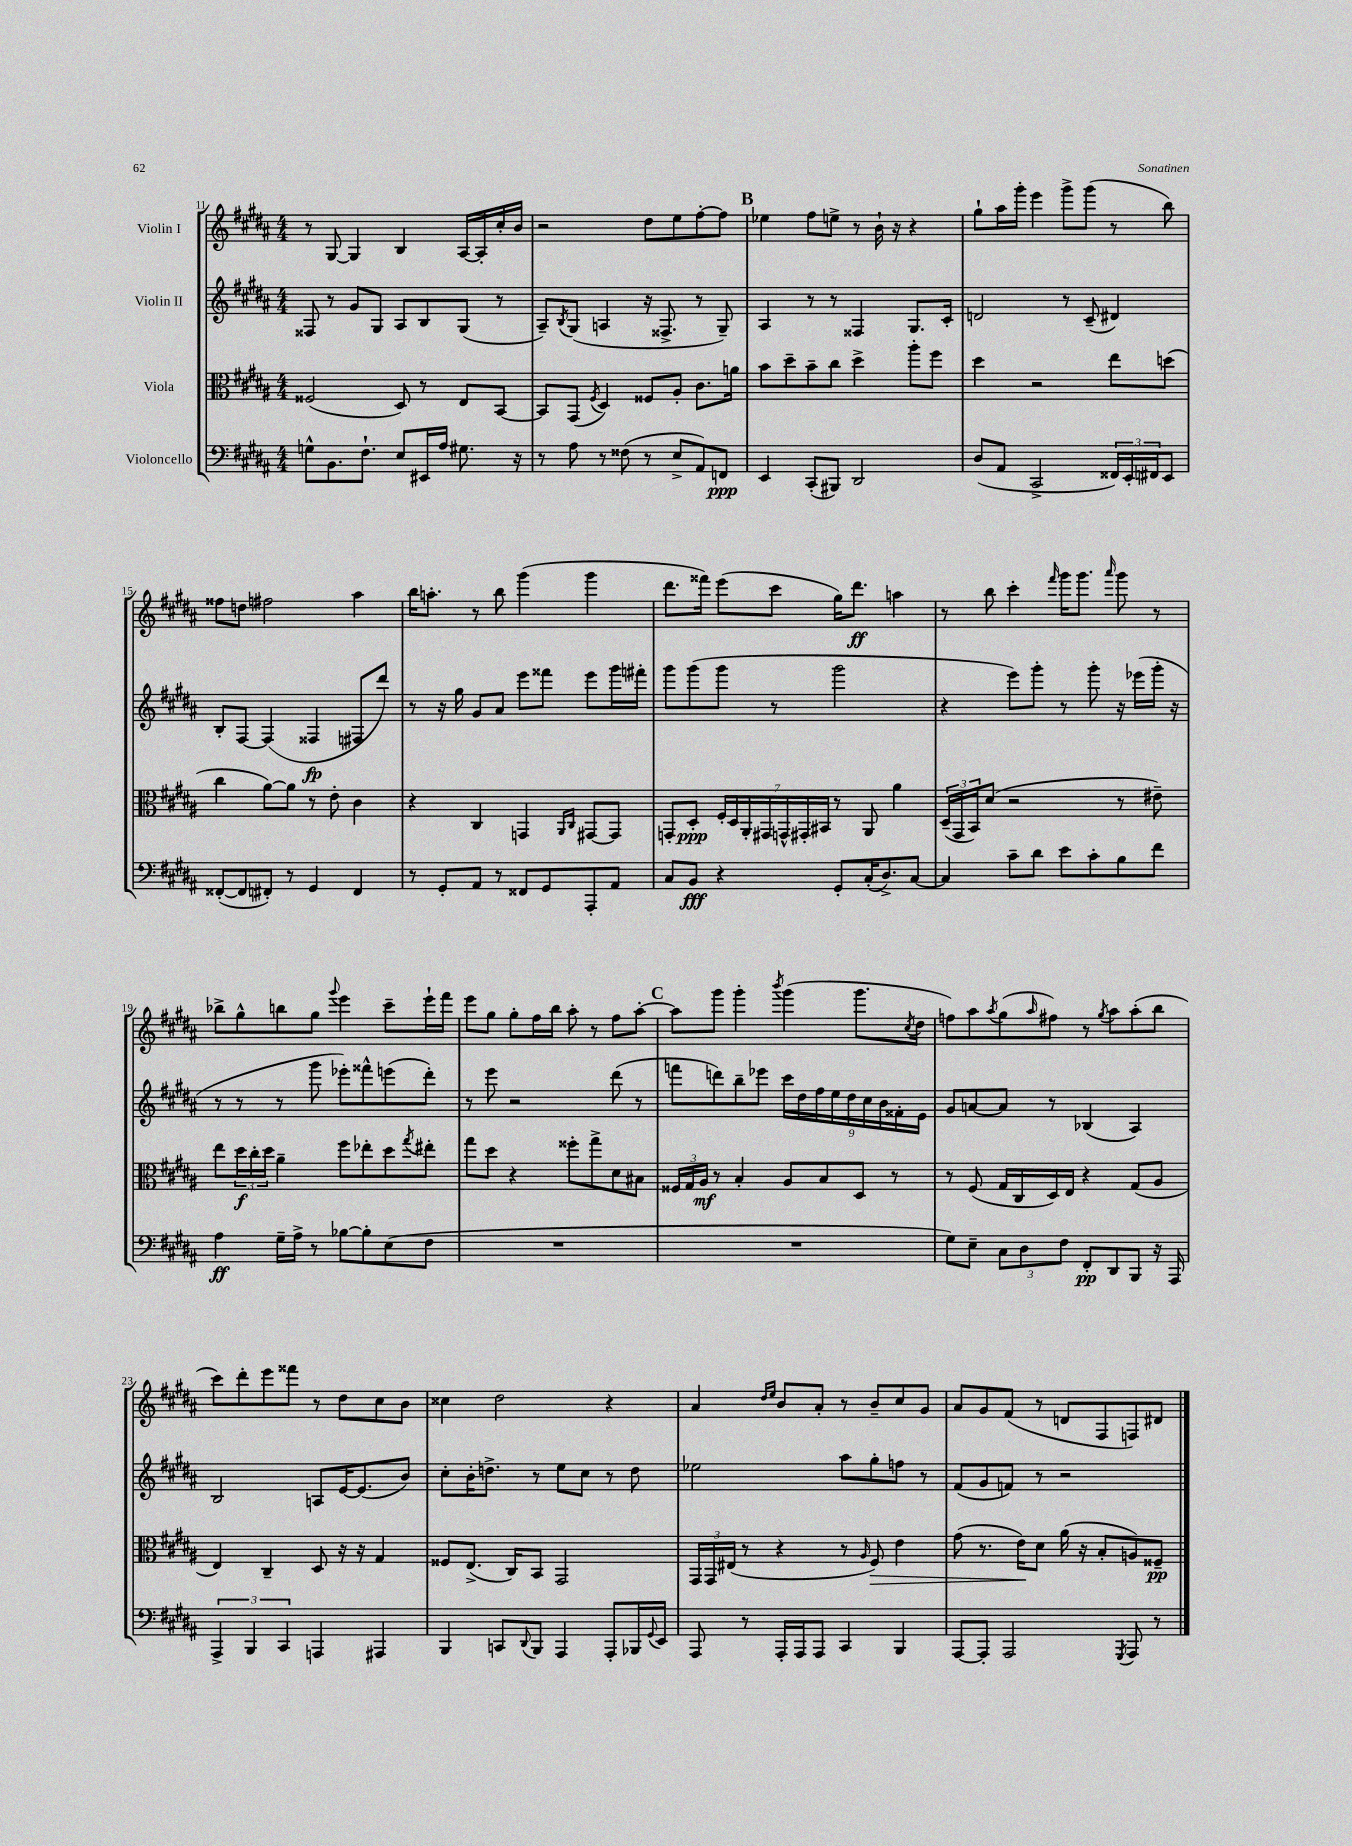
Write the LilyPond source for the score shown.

<<
\new StaffGroup <<
\new Staff = "s0" \with { instrumentName = "Violin I" } {
    \clef treble \key b \major \numericTimeSignature \time 4/4
    r8 gis8~ gis4 b4 ais16~ ais16-. cis''16-. b'16 |
    r2 dis''8 e''8 fis''8~-. fis''8 |
    \mark \markup { \bold "B" } ees''4 fis''8 e''8-> r8 b'16-! r16 r4 |
    gis''8-! ais''16 gis'''16-. e'''4 gis'''8-> gis'''8( r8 b''8) |
    fisis''8 d''8 fis''2 ais''4 |
    b''16 a''8.-. r8 b''8 gis'''4( gis'''4 |
    dis'''8. fisis'''16) e'''8( cis'''8 gis''16) dis'''8.\ff a''4 |
    r8 b''8 cis'''4-. \grace { fis'''16 } gis'''16 gis'''8. \grace { ais'''16 } gis'''8 r8 |
    bes''8-> gis''8-^ b''8 gis''8 \appoggiatura { gis'''8 } e'''4 cis'''8-- e'''16-! fis'''16 |
    e'''8 gis''8 gis''8-. fis''16 b''16 ais''8-. r8 fis''8 ais''8~-. |
    \mark \markup { \bold "C" } ais''8 gis'''8 gis'''4-. \acciaccatura { b'''8 } gis'''4( gis'''8. \acciaccatura { cis''8 } dis''16 |
    f''8) ais''8 \acciaccatura { ais''8 } gis''8( \grace { ais''16 } fis''8) r8 \acciaccatura { gis''8 } ais''8 ais''8-.( b''8 |
    cis'''8) dis'''8-. e'''8 fisis'''8 r8 dis''8 cis''8 b'8 |
    cisis''4 dis''2 r4 |
    ais'4 \grace { dis''16 e''16 } b'8 ais'8-. r8 b'8-- cis''8 gis'8 |
    ais'8 gis'8 fis'8( r8 d'8 fis8 f8) dis'8 \bar "|." |
}
\new Staff = "s1" \with { instrumentName = "Violin II" } {
    \clef treble \key b \major \numericTimeSignature \time 4/4
    fisis8 r8 gis'8 gis8 ais8 b8 gis8( r8 |
    ais8--) \acciaccatura { b8 } gis8( a4 r16 fisis8.-> r8 gis8--) |
    \mark \markup { \bold "B" } ais4 r8 r8 fisis4 gis8. cis'16-. |
    d'2 r8 cis'8--( dis'4) |
    b8-. fis8~ fis4( fisis4\fp fis8 dis'''8) |
    r8 r16 gis''16 gis'8 ais'8 e'''8 fisis'''8 e'''8 gis'''16 fis'''16-. |
    gis'''8 gis'''8( gis'''8 r8 gis'''2 |
    r4 e'''8) gis'''8-. r8 gis'''8-. r16 ees'''16( gis'''16-. r16 |
    r8 r8 r8 gis'''8 ees'''8-.) fisis'''8-^ e'''8( dis'''8-.) |
    r8 e'''8 r2 dis'''8( r8 |
    \mark \markup { \bold "C" } f'''8 d'''8) b''8-- ees'''8 \tuplet 9/8 { cis'''16 dis''16 fis''16 e''16 dis''16 cis''16 b'16 fisis'16-. e'16 } |
    gis'8 a'8~ a'8 r8 bes4( ais4) |
    b2 a8 e'16~ e'8.( b'8) |
    cis''8-. b'16-. d''8.-> r8 e''8 cis''8 r8 d''8 |
    ees''2 ais''8 gis''8-. f''8 r8 |
    fis'8( gis'8 f'8) r8 r2 \bar "|." |
}
\new Staff = "s2" \with { instrumentName = "Viola" } {
    \clef alto \key b \major \numericTimeSignature \time 4/4
    fisis2( dis8) r8 e8 b,8~ |
    b,8 gis,8( \acciaccatura { fis8 } dis4) fisis8 ais8-. cis'8. a'16 |
    \mark \markup { \bold "B" } b'8 dis''8-- b'8-- cis''8 dis''4-> ais''8-. fis''8 |
    dis''4 r2 e''8 d''8( |
    cis''4 ais'8~) ais'8 r8 e'8-. cis'4 |
    r4 cis4 g,4 \grace { ais,16 cis16 } gis,8~ gis,8 |
    g,8-. dis8-.\ppp \tuplet 7/4 { fis16-. dis16 ais,16-. gis,16 g,16-^ gis,16-. bis,16 } r8 ais,8 ais'4 |
    \tuplet 3/2 { dis16--( gis,16 b,16) } dis'8( r2 r8 eis'8--) |
    e''8 \tuplet 3/2 { dis''16\f cis''16-. dis''16 } ais'4-- fis''8 ees''8-. dis''8 \acciaccatura { gis''8 } eis''8-. |
    gis''8 dis''8 r4 fisis''8-. gis''8-> dis'8 bis8 |
    \mark \markup { \bold "C" } \tuplet 3/2 { fisis16 gis16 ais16\mf } r8 b4-. ais8 b8 dis8 r8 |
    r8 fis8( gis16 cis16 dis16) e16 r4 gis8( ais8 |
    e4) cis4-- dis8 r16 r16 gis4 |
    fisis8 e8.->( cis16) b,8 gis,2 |
    \tuplet 3/2 { gis,16 gis,16 eis16( } r8 r4 r8 \grace { ais16 } fis8\>) e'4 |
    gis'8( r8. e'16\!) dis'8 ais'16( r16 b8-. a8) fisis8--\pp \bar "|." |
}
\new Staff = "s3" \with { instrumentName = "Violoncello" } {
    \clef bass \key b \major \numericTimeSignature \time 4/4
    g8-^ b,8. fis8.-! e8 eis,16 ais16 gis8. r16 |
    r8 ais8 r8 fisis8( r8 e8-> ais,8) f,8\ppp |
    \mark \markup { \bold "B" } e,4 cis,8-.( bis,,8) dis,2 |
    dis8( ais,8 cis,2-> \tuplet 3/2 { fisis,16) e,16-. fis,16 } e,8 |
    fisis,8~-.( fisis,8 fis,8-.) r8 gis,4 fis,4 |
    r8 gis,8-. ais,8 r8 fisis,8 gis,8 ais,,8-. ais,8 |
    cis8 b,8\fff r4 gis,8-. cis16-.( dis8.->) cis8~ |
    cis4 cis'8-- dis'8 e'8 cis'8-. b8 fis'8 |
    ais4\ff gis16-- ais16-> r8 bes8~ bes8-. e8( fis8 |
    R1 |
    \mark \markup { \bold "C" } R1 |
    gis8) e8-- \tuplet 3/2 { cis8 dis8 fis8 } fis,8-.\pp dis,8 b,,8 r16 ais,,16 |
    \tuplet 3/2 { ais,,4-> b,,4 cis,4 } a,,4 ais,,4 |
    b,,4 c,8 \appoggiatura { dis,8 } b,,8 ais,,4 ais,,8-. bes,,16 \appoggiatura { gis,8 } e,16 |
    ais,,8 r8 ais,,16-. ais,,16 ais,,8 cis,4 b,,4 |
    ais,,8~ ais,,8-. ais,,2 \acciaccatura { gis,,8 } ais,,8 r8 \bar "|." |
}
>>
>>
\layout { \context { \Score currentBarNumber = #11 } }
